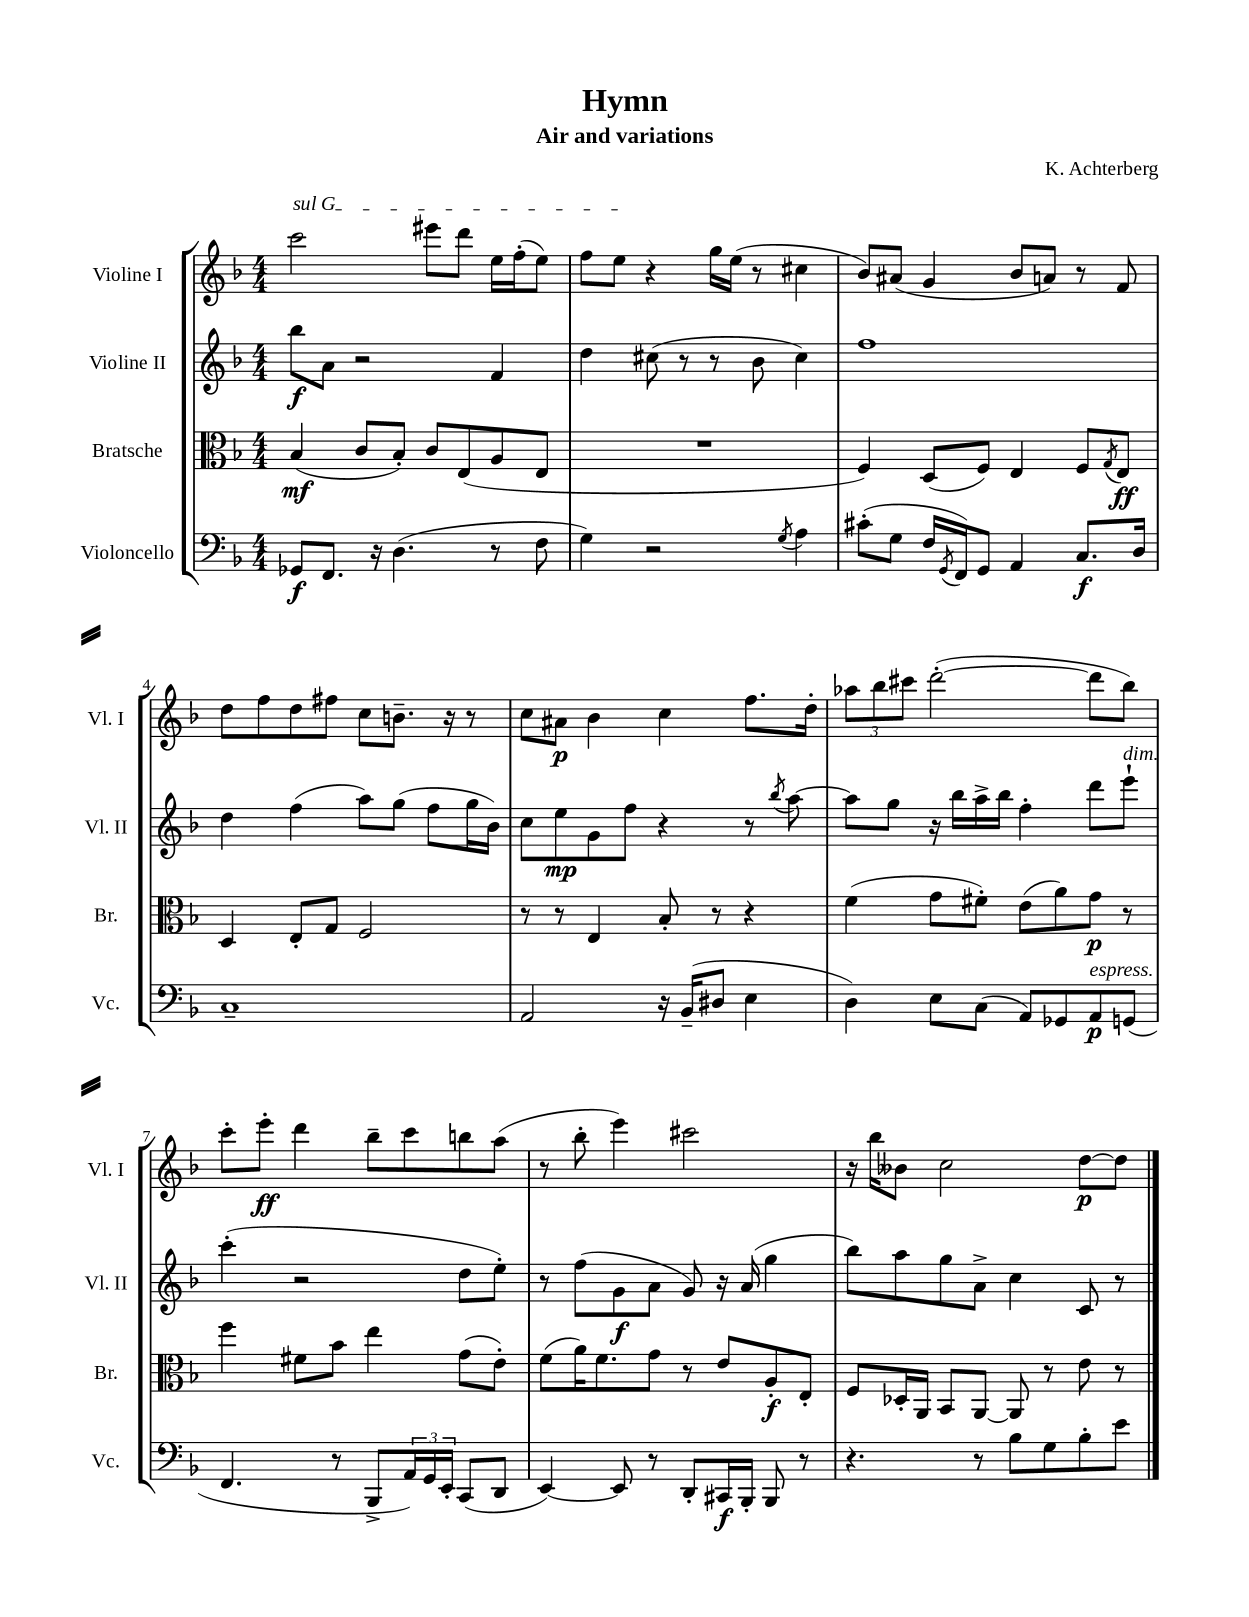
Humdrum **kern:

**kern	**kern	**kern	**kern
*staff4	*staff3	*staff2	*staff1
*clefF4	*clefC3	*clefG2	*clefG2
*k[b-]	*k[b-]	*k[b-]	*k[b-]
*M4/4	*M4/4	*M4/4	*M4/4
8GG-	(4B-	8bb-	2ccc
8.FF	.	8a	.
.	8c	2r	.
16r	.	.	.
(4.D	8B-')	.	.
.	8c	.	8eee#
.	(8E	.	8ddd
8r	8A	4f	16ee
.	.	.	(16ff'
8F	8E	.	8ee)
=	=	=	=
4G)	1r	4dd	8ff
.	.	.	8ee
2r	.	(8cc#	4r
.	.	8r	.
.	.	8r	16gg
.	.	.	(16ee
.	.	8b-	8r
8qG	.	.	.
4A	.	4cc#)	4cc#
=	=	=	=
(8c#'	4F)	1ff	8b-)
8G	.	.	(8a#
16F	(8D	.	4g
8qGG	.	.	.
16FF)	.	.	.
8GG	8F)	.	.
4AA	4E	.	8b-
.	.	.	8a)
8.C	8F	.	8r
.	8qG	.	.
.	8E	.	8f
16D	.	.	.
=	=	=	=
1C~	4D	4dd	8dd
.	.	.	8ff
.	8E'	(4ff	8dd
.	8G	.	8ff#
.	2F	8aa)	8cc
.	.	(8gg	8.b~
.	.	8ff	.
.	.	.	16r
.	.	16gg	8r
.	.	16b-)	.
=	=	=	=
2AA	8r	8cc	8cc
.	8r	8ee	8a#
.	4E	8g	4b-
.	.	8ff	.
16r	8B-'	4r	4cc
(16BB-~	.	.	.
8D#	8r	.	.
4E	4r	8r	8.ff
.	.	8qbb-	.
.	.	[8aa	.
.	.	.	16dd'
=	=	=	=
4D)	(4f	8aa]	12aa-
.	.	.	12bb-
.	.	8gg	.
.	.	.	12ccc#
8E	8g	16r	([2ddd'
.	.	16bb-	.
(8C	8f#')	16aa^	.
.	.	16bb-	.
8AA)	(8e	4ff'	.
8GG-	8a)	.	.
8AA	8g	8ddd	8ddd]
(8GG	8r	8eee`	8bb-)
=	=	=	=
4.FF	4ff	(4ccc'	8ccc'
.	.	.	8eee'
.	8f#	2r	4ddd
8r	8b-	.	.
8BBB-^	4ee	.	8bb-~
24AA)	.	.	8ccc
24GG	.	.	.
24EE'	.	.	.
(8CC	(8g	8dd	8bb
8DD	8e')	8ee')	(8aa
=	=	=	=
[4EE)	(8f	8r	8r
.	16a)	(8ff	8bb-'
.	8.f	.	.
8EE]	.	8g	4eee)
8r	8g	8a	.
8DD'	8r	8g)	2ccc#
16CC#	8e	16r	.
16BBB-'	.	(16a	.
8BBB-	8A'	4gg	.
8r	8E'	.	.
=	=	=	=
4.r	8F	8bb-)	16r
.	.	.	16bb-
.	16D-'	8aa	8b--
.	16AA	.	.
.	8BB-	8gg	2cc
8r	[8AA	8a^	.
8B-	8AA]	4cc	.
8G	8r	.	.
8B-'	8e	8c	[8dd
8e	8r	8r	8dd]
==	==	==	==
*-	*-	*-	*-
